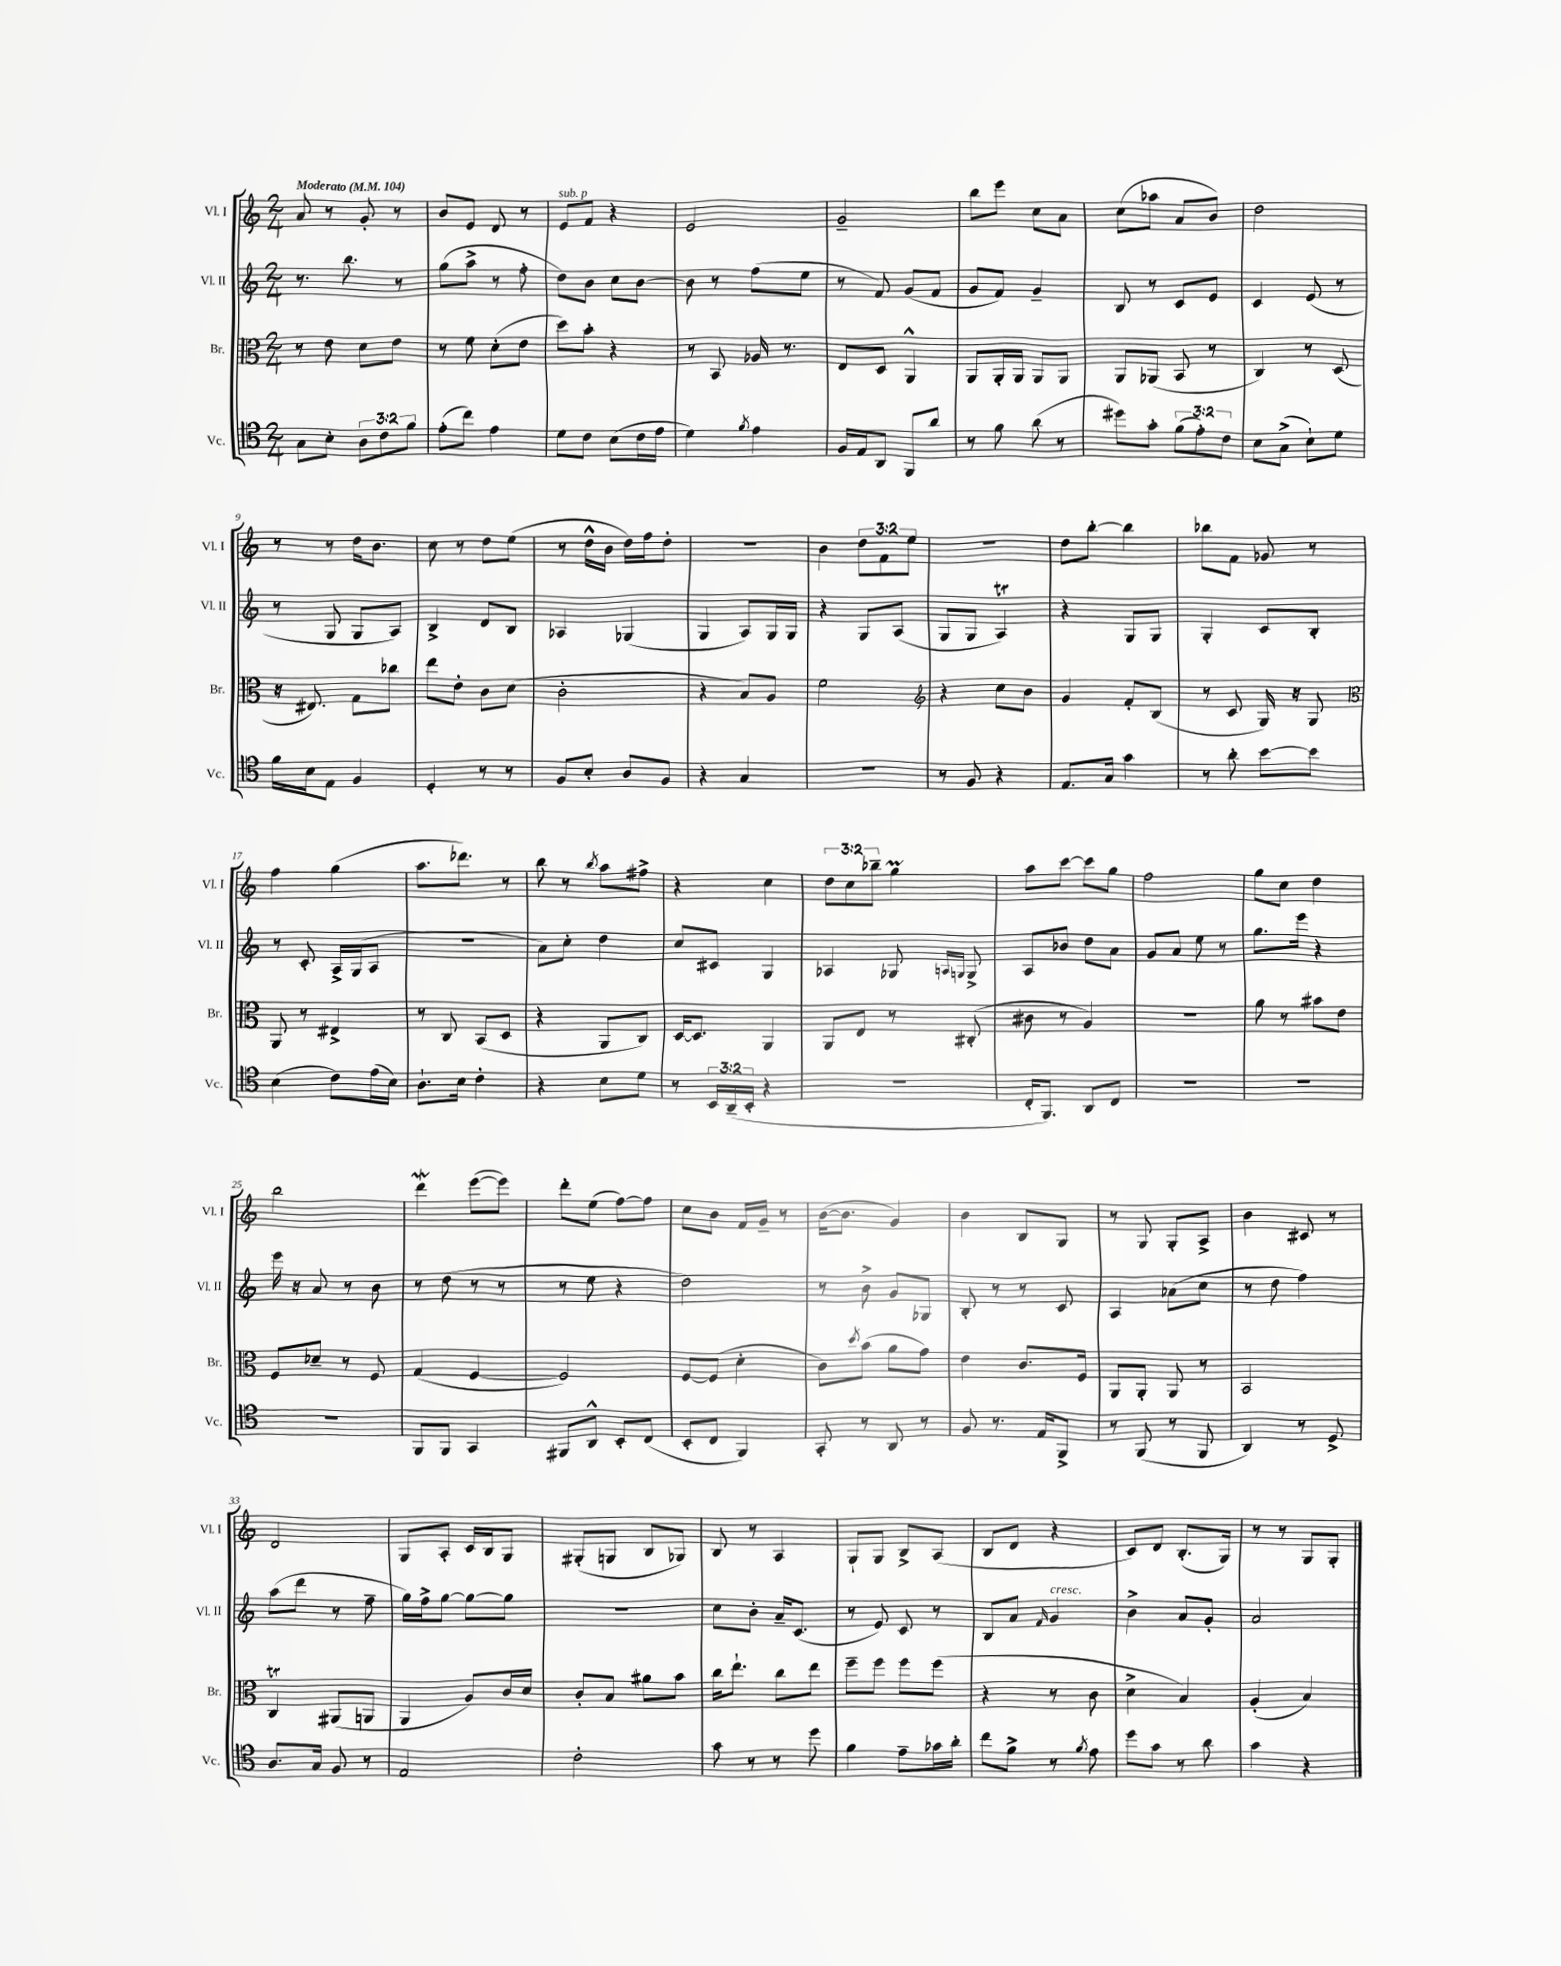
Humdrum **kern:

**kern	**kern	**kern	**kern
*part4	*part3	*part2	*part1
*staff4	*staff3	*staff2	*staff1
*I"Vc.	*I"Br.	*I"Vl. II	*I"Vl. I
*I'Vc.	*I'Br.	*I'Vl. II	*I'Vl. I
*clefC4	*clefC3	*clefG2	*clefG2
*k[]	*k[]	*k[]	*k[]
*M2/4	*M2/4	*M2/4	*M2/4
*MM104	*MM104	*MM104	*MM104
=1	=1	=1	=1
!	!	!	!LO:TX:a:B:t=Moderato
8G\L	8r	8.r	8a/
8B'\J	8e\	.	8r
.	.	8.bb\	.
12A\L	8d\L	.	8g'/
12c\	.	.	.
.	8e\J	8r	8r
12f\J	.	.	.
=2	=2	=2	=2
(8e'\L	8r	(8gg\L	8b/L
8cc\J)	8f\	8aa^\J	8e/J
4e\	(8d'\L	8r	8d/
.	8e\J	8ff'\	8r
=3	=3	=3	=3
!	!	!	!LO:TX:a:i:t=sub. p
8d\L	8dd\L)	8dd\L)	8e/L
8c\J	8b'\J	8b\J	8f/J
(8B\L	4r	8cc\L	4r
16c\L	.	[8b\J	.
16e\JJ	.	.	.
=4	=4	=4	=4
4d\)	8r	8b\]	2e/
.	8BB/	8r	.
8qf/	.	.	.
4e\	16A-X/	(8ff\L	.
.	8.r	.	.
.	.	8ee\J	.
=5	=5	=5	=5
16F/LL	8E/L	8r	2g~/
16E/J	.	.	.
8AA/J	8D/J	8f/)	.
8FF/L	4AA^^/	(8g/L	.
8a/J	.	8f/J	.
=6	=6	=6	=6
8r	8AA/L	8g/L	8bb\L
8f\	16AA'/L	8f/J)	8eee\J
.	16AA/JJ	.	.
(8a\	8AA/L	4g~/	8cc\L
8r	8AA/J	.	8a\J
=7	=7	=7	=7
8dd#X\L)	8AA/L	8B/	(8cc\L
8g'\J	(8AA-X/J	8r	8aa-X\J
(12f\L	8BB/	8c/L	8a/L
12e'\)	.	.	.
.	8r	8e/J	8b/J)
12c\J	.	.	.
=8	=8	=8	=8
8B\L	4C/)	4c/	2dd\
(8G^\J	.	.	.
8B`\L)	8r	(8e/	.
8d\J	(8D/	8r	.
!!LO:LB:g=z
=9	=9	=9	=9
16f\LL	16r	8r	8r
16B\J	8.E#X/)	.	.
8E\J	.	8G/	8r
4F/	8G\L	8G/L	16dd\KL
.	.	.	8.b\J
.	8cc-X\J	8A/J)	.
=10	=10	=10	=10
4D'/	8ee\L	4B^/	8cc\
.	8e'\J	.	8r
8r	8c\L	8d/L	8dd\L
8r	(8d\J	8B/J	(8ee\J
=11	=11	=11	=11
8F/L	2c'\	4A-X/	8r
8B'/J	.	.	16dd^^\LL
.	.	.	16b\JJ
8A/L	.	(4G-X/	16dd\LL)
.	.	.	16ff\J
8F/J	.	.	8dd'\J
=12	=12	=12	=12
4r	4r	4G/	2r
4G/	8B/L)	8A/L)	.
.	8A/J	16G/L	.
.	.	16G/JJ	.
=13	=13	=13	=13
2r	2f\	4r	4b\
.	.	8G/L	12dd\L
.	.	.	12f\
.	.	(8A/J	.
.	.	.	12ee\J
=14	=14	=14	=14
*	*clefG2	*	*
8r	4r	8G/L	2r
8F/	.	8G/J	.
4r	8cc\L	4AT/)	.
.	8b\J	.	.
=15	=15	=15	=15
8.E/L	4g/	4r	8dd\L
.	.	.	[8bb'\J
16G/Jk	.	.	.
4g\	8f'/L	8G/L	4bb\]
.	(8B/J	8G/J	.
=16	=16	=16	=16
8r	8r	4G'/	8bb-X\L
8a'\	8c/	.	8f\J
[8b\L	16G/)	8c/L	8g-X/
.	16r	.	.
8b\J]	8G/	8B'/J	8r
!!LO:LB:g=z
=17	=17	=17	=17
*	*clefC3	*	*
(4B\	8AA/	8r	4ff\
.	8r	8c'/	.
8c\L)	4E#X^/	16A^/LL	(4gg\
.	.	(16G/J	.
(16e\L	.	8A/J	.
16B\JJ)	.	.	.
=18	=18	=18	=18
8.A`\L	8r	2r	8.aa\L
.	8C/	.	.
16B\Jk	.	.	8.ddd-X\J)
4c'\	(8BB/L	.	.
.	8D/J	.	8r
=19	=19	=19	=19
4r	4r	8a\L)	8bb\
.	.	8cc'\J	8r
.	.	.	8qbb/
8B\L	8AA/L	4dd\	8aa\L
8d\J	8C/J)	.	8ff#X^\J
=20	=20	=20	=20
8r	[16D/KL	8cc/L	4r
.	8.D/J]	.	.
24BB/LL	.	8c#X/J	.
(24AA~/	.	.	.
24BB'/JJ	.	.	.
4r	4AA/	4G/	4cc\
=21	=21	=21	=21
2r	8AA/L	4A-X/	12dd\L
.	.	.	12cc\
.	8E/J	.	.
.	.	.	12bb-X~\J
.	8r	8G-X/	4ggM\
.	.	16qqAn/LL	.
.	.	16qqGn/JJ	.
.	(8C#X'/	8G^/	.
=22	=22	=22	=22
16C'/KL	8c#X\	8A/L	8aa\L
8.FF/J)	.	.	.
.	8r	8b-X/J	[8ccc\J
8AA/L	4A/)	8dd\L	8ccc\L]
8C/J	.	8a\J	8gg\J
=23	=23	=23	=23
2r	2r	8g/L	2ff\
.	.	8a/J	.
.	.	8ee\	.
.	.	8r	.
=24	=24	=24	=24
2r	8a\	8.gg\L	8gg\L
.	8r	.	8cc\J
.	.	16eee\Jk	.
.	8b#X\L	4r	4dd\
.	8e\J	.	.
!!LO:LB:g=z
=25	=25	=25	=25
2r	8F/L	16eee\	2bb\
.	.	16r	.
.	8d-X~/J	8a/	.
.	8r	8r	.
.	8F/	8b\	.
=26	=26	=26	=26
8FF/L	(4G/	8r	4dddW\
8FF/J	.	(8dd\	.
4GG/	[4F/	8r	([8eee\L
.	.	8r	8eee\J])
=27	=27	=27	=27
8FF#X/L	2F/])	8r	8ddd'\L
8AA^^/J	.	8ee\	(8ee\J
8BB'/L	.	4r	[8ff\L)
(8C/J	.	.	8ff\J]
=28	=28	=28	=28
8BB'/L	[8F/L	2dd\)	8cc\L
8C/J	(8F/J]	.	8b\J
4FF/)	4d'\	.	16f/LL
.	.	.	16g~/JJ
.	.	.	8r
=29	=29	=29	=29
8GG'/	8c\L)	8r	([16b\KL
.	.	.	8.b\J]
.	8qdd/	.	.
8r	(8b\J	8b^\	.
8AA/	8a\L	8g/L	4g/)
8r	8g\J)	8G-X/J	.
=30	=30	=30	=30
8F/	4e\	8B'/	4b\
8.r	.	8r	.
.	8.c/L	8r	8B/L
16E/KL	.	.	.
8FF^/J	.	8c/	8G/J
.	16F/Jk	.	.
=31	=31	=31	=31
8r	8AA/L	4A/	8r
(8FF/	8AA'/J	.	8G/
8r	8AA/	(8a-X\L	8G'/L
8FF/	8r	8cc\J	8A^/J
=32	=32	=32	=32
4AA/)	2BB/	8r	4b\
.	.	8dd\	.
8r	.	4ff\)	8c#X/
8D^/	.	.	8r
!!LO:LB:g=z
=33	=33	=33	=33
8.A/L	4CT/	(8aa\L	2d/
.	.	8ddd\J	.
16G/Jk	.	.	.
8F/	(8AA#X/L	8r	.
8r	8AAn/J	8ff~\	.
=34	=34	=34	=34
2E/	4AA/	16gg\LL)	8G/L
.	.	16ff^\J	.
.	.	[8gg\J	8A'/J
.	8A/L)	8gg\L_	16c/LL
.	.	.	16B/J
.	16c/L	8gg\J]	8G/J
.	16d/JJ	.	.
=35	=35	=35	=35
2c'\	8c'/L	2r	(8G#X'/L
.	8B/J	.	8Gn/J
.	8a#X\L	.	8B/L
.	8b\J	.	8G-X/J)
=36	=36	=36	=36
8g\	16cc\KL	8cc\L	8B/
.	8.ee`\J	.	.
8r	.	8b'\J	8r
8r	8cc\L	16a~/KL	4A/
.	.	(8.c/J	.
8dd\	8ee\J	.	.
=37	=37	=37	=37
4f\	8ff~\L	8r	8G`/L
.	8ff\J	8e/)	8G/J
8e~\L	8ff\L	8c/	8B^/L
16g-X\L	(8ff\J	8r	(8A/J
16a'\JJ	.	.	.
=38	=38	=38	=38
8cc\L	4r	8B/L	8B/L
8f^\J	.	8a/J	8d/J
.	.	16qqf/	.
!	!	!LO:TX:a:i:t=cresc.	!
8r	8r	4g/	4r
8qf/	.	.	.
8e\	8c\	.	.
=39	=39	=39	=39
8dd\L	4d^\	4b^\	8c/L)
8g\J	.	.	8d/J
8r	4B/)	8a/L	(8.B'/L
8a\	.	8g'/J	.
.	.	.	16G/Jk)
=40	=40	=40	=40
4g\	(4A'/	2a/	8r
.	.	.	8r
4r	4B/)	.	8G/L
.	.	.	8G'/J
==	==	==	==
*-	*-	*-	*-
